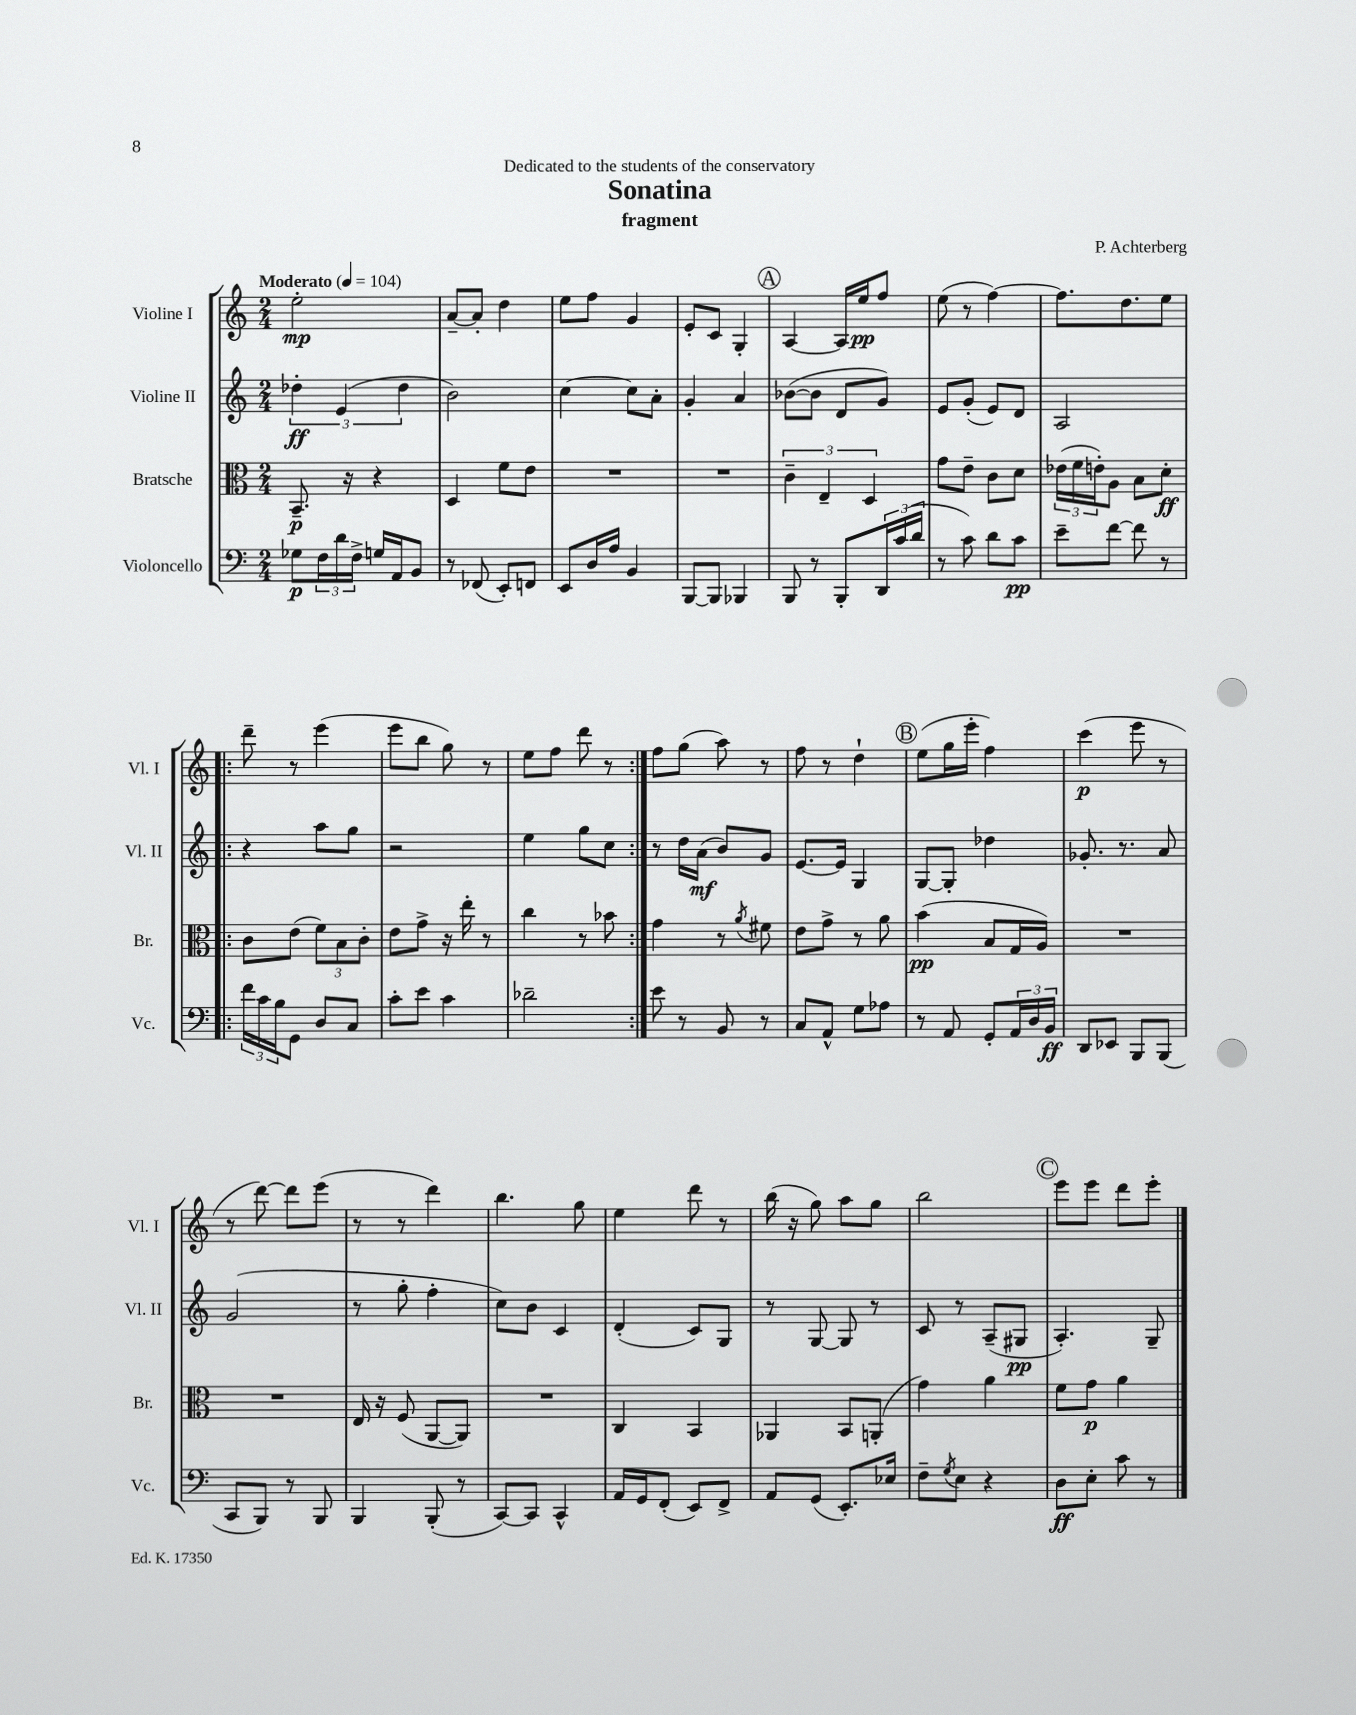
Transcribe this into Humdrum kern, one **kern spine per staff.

**kern	**dynam	**kern	**dynam	**kern	**dynam	**kern	**dynam
*part4	*part4	*part3	*part3	*part2	*part2	*part1	*part1
*staff4	*staff4	*staff3	*staff3	*staff2	*staff2	*staff1	*staff1
*I"Violoncello	*	*I"Bratsche	*	*I"Violine II	*	*I"Violine I	*
*I'Vc.	*	*I'Br.	*	*I'Vl. II	*	*I'Vl. I	*
*clefF4	*	*clefC3	*	*clefG2	*	*clefG2	*
*k[]	*	*k[]	*	*k[]	*	*k[]	*
*M2/4	*	*M2/4	*	*M2/4	*	*M2/4	*
*MM104	*	*MM104	*	*MM104	*	*MM104	*
=1	=1	=1	=1	=1	=1	=1	=1
!	!	!	!	!	!	!LO:TX:a:B:t=Moderato	!
8G-X\L	p	8.BB~/	p	6dd-X'\	ff	2ee'\	mp
24F\L	.	.	.	.	.	.	.
24d\	.	.	.	(6e/	.	.	.
.	.	16r	.	.	.	.	.
24F^\JJ	.	.	.	.	.	.	.
16Gn/LL	.	4r	.	.	.	.	.
16AA/J	.	.	.	.	.	.	.
.	.	.	.	6dd-\	.	.	.
8BB/J	.	.	.	.	.	.	.
=2	=2	=2	=2	=2	=2	=2	=2
8r	.	4D/	.	2b\)	.	[8a~/L	.
(8FF-X/	.	.	.	.	.	8a'/J]	.
8EE'/L)	.	8f\L	.	.	.	4dd\	.
8FFn/J	.	8e\J	.	.	.	.	.
=3	=3	=3	=3	=3	=3	=3	=3
8EE/L	.	2r	.	[4cc\	.	8ee\L	.
16D/L	.	.	.	.	.	8ff\J	.
16A/JJ	.	.	.	.	.	.	.
4BB/	.	.	.	8cc\L]	.	4g/	.
.	.	.	.	8a'\J	.	.	.
=4	=4	=4	=4	=4	=4	=4	=4
[8BBB/L	.	2r	.	4g'/	.	8e'/L	.
8BBB/J]	.	.	.	.	.	8c/J	.
4BBB-X/	.	.	.	4a/	.	4G'/	.
!!LO:REH:place=s1:t=A
=5	=5	=5	=5	=5	=5	=5	=5
8BBB/	.	6c~\	.	([8b-X\L	.	[4A/	.
8r	.	.	.	8b-\J]	.	.	.
.	.	6E~/	.	.	.	.	.
8BBB'/L	.	.	.	8d/L	.	16A/LL]	.
.	.	.	.	.	.	16ee/J	pp
.	.	6D/	.	.	.	.	.
24DD/L	.	.	.	8g/J)	.	8ff/J	.
(24c/	.	.	.	.	.	.	.
24d/JJ	.	.	.	.	.	.	.
=6	=6	=6	=6	=6	=6	=6	=6
8r	.	8g\L	.	8e/L	.	(8ee\	.
8c\)	.	8e~\J	.	(8g'/J	.	8r	.
8d\L	.	8c\L	.	8e/L)	.	[4ff\)	.
8c\J	pp	8d\J	.	8d/J	.	.	.
=7	=7	=7	=7	=7	=7	=7	=7
8e~\L	.	(24e-X\LL	.	2A/	.	8.ff\L]	.
.	.	24f\	.	.	.	.	.
.	.	24en'\J)	.	.	.	.	.
[8f\J	.	8A\J	.	.	.	.	.
.	.	.	.	.	.	8.dd\	.
8f\]	.	8B\L	.	.	.	.	.
8r	.	8d'\J	ff	.	.	8ee\J	.
!!LO:LB:g=z
=8!|:	=8!|:	=8!|:	=8!|:	=8!|:	=8!|:	=8!|:	=8!|:
24f\LL	.	8c\L	.	4r	.	8ddd~\	.
24c\	.	.	.	.	.	.	.
24B\J	.	.	.	.	.	.	.
8GG\J	.	(8e\J	.	.	.	8r	.
8D/L	.	12f\L)	.	8aa\L	.	(4eee\	.
.	.	12B\	.	.	.	.	.
8C/J	.	.	.	8gg\J	.	.	.
.	.	12c'\J	.	.	.	.	.
=9	=9	=9	=9	=9	=9	=9	=9
8c'\L	.	8e\L	.	2r	.	8eee\L	.
8e\J	.	8g^\J	.	.	.	8bb\J	.
4c\	.	16r	.	.	.	8gg\)	.
.	.	16ee'\	.	.	.	.	.
.	.	8r	.	.	.	8r	.
=10	=10	=10	=10	=10	=10	=10	=10
2d-X~\	.	4cc\	.	4ee\	.	8ee\L	.
.	.	.	.	.	.	8ff\J	.
.	.	8r	.	8gg\L	.	8ddd\	.
.	.	8b-X\	.	8cc\J	.	8r	.
=11:|!	=11:|!	=11:|!	=11:|!	=11:|!	=11:|!	=11:|!	=11:|!
8e\	.	4g\	.	8r	.	8ff\L	.
8r	.	.	.	16dd\LL	.	(8gg\J	.
.	.	.	.	(16a\JJ	mf	.	.
8BB/	.	8r	.	8b/L)	.	8aa\)	.
.	.	8qa/	.	.	.	.	.
8r	.	8f#X\	.	8g/J	.	8r	.
=12	=12	=12	=12	=12	=12	=12	=12
8C/L	.	8e\L	.	[8.e/L	.	8ff\	.
8AA^^/J	.	8g^\J	.	.	.	8r	.
.	.	.	.	16e/Jk]	.	.	.
8G\L	.	8r	.	4G/	.	4dd`\	.
8A-X\J	.	8a\	.	.	.	.	.
!!LO:REH:place=s1:t=B
=13	=13	=13	=13	=13	=13	=13	=13
8r	.	(4b\	pp	[8G/L	.	(8ee\L	.
8AA/	.	.	.	8G'/J]	.	16gg\L	.
.	.	.	.	.	.	16eee'\JJ	.
8GG'/L	.	8B/L	.	4dd-X\	.	4ff\)	.
24AA/L	.	16G/L	.	.	.	.	.
24D/	.	.	.	.	.	.	.
.	.	16A/JJ)	.	.	.	.	.
24BB/JJ	ff	.	.	.	.	.	.
=14	=14	=14	=14	=14	=14	=14	=14
8DD/L	.	2r	.	8.g-X'/	.	(4ccc\	p
8EE-X/J	.	.	.	.	.	.	.
.	.	.	.	8.r	.	.	.
8BBB/L	.	.	.	.	.	8eee\	.
(8BBB/J	.	.	.	8a/	.	8r	.
!!LO:LB:g=z
=15	=15	=15	=15	=15	=15	=15	=15
8CC/L	.	2r	.	(2g/	.	8r	.
8BBB/J)	.	.	.	.	.	[8ddd\)	.
8r	.	.	.	.	.	8ddd\L]	.
8BBB/	.	.	.	.	.	(8eee\J	.
=16	=16	=16	=16	=16	=16	=16	=16
4BBB/	.	16E/	.	8r	.	8r	.
.	.	16r	.	.	.	.	.
.	.	(8F/	.	8gg'\	.	8r	.
(8BBB'/	.	[8AA/L	.	4ff'\	.	4ddd\)	.
8r	.	8AA/J])	.	.	.	.	.
=17	=17	=17	=17	=17	=17	=17	=17
[8CC/L)	.	2r	.	8cc\L)	.	4.bb\	.
8CC/J]	.	.	.	8b\J	.	.	.
4CC^^/	.	.	.	4c/	.	.	.
.	.	.	.	.	.	8gg\	.
=18	=18	=18	=18	=18	=18	=18	=18
16AA/LL	.	4C/	.	(4d'/	.	4ee\	.
16GG/J	.	.	.	.	.	.	.
(8FF'/J	.	.	.	.	.	.	.
8EE/L)	.	4BB/	.	8c/L)	.	8ddd\	.
8FF^/J	.	.	.	8G/J	.	8r	.
=19	=19	=19	=19	=19	=19	=19	=19
8AA/L	.	4AA-X/	.	8r	.	(16bb\	.
.	.	.	.	.	.	16r	.
(8GG/J	.	.	.	[8G/	.	8gg\)	.
8.EE'/L)	.	8BB/L	.	8G/]	.	8aa\L	.
.	.	(8AAn'/J	.	8r	.	8gg\J	.
16E-X/Jk	.	.	.	.	.	.	.
=20	=20	=20	=20	=20	=20	=20	=20
8F~\L	.	4g\)	.	8c/	.	2bb\	.
8qG/	.	.	.	.	.	.	.
8E\J	.	.	.	8r	.	.	.
4r	.	4a\	.	(8A~/L	.	.	.
.	.	.	.	8G#X/J	pp	.	.
!!LO:REH:place=s1:t=C
=21	=21	=21	=21	=21	=21	=21	=21
8D\L	ff	8f\L	.	4.A'/)	.	8eee\L	.
8E'\J	.	8g\J	p	.	.	8eee\J	.
8c\	.	4a\	.	.	.	8ddd\L	.
8r	.	.	.	8G~/	.	8eee'\J	.
==	==	==	==	==	==	==	==
*-	*-	*-	*-	*-	*-	*-	*-
